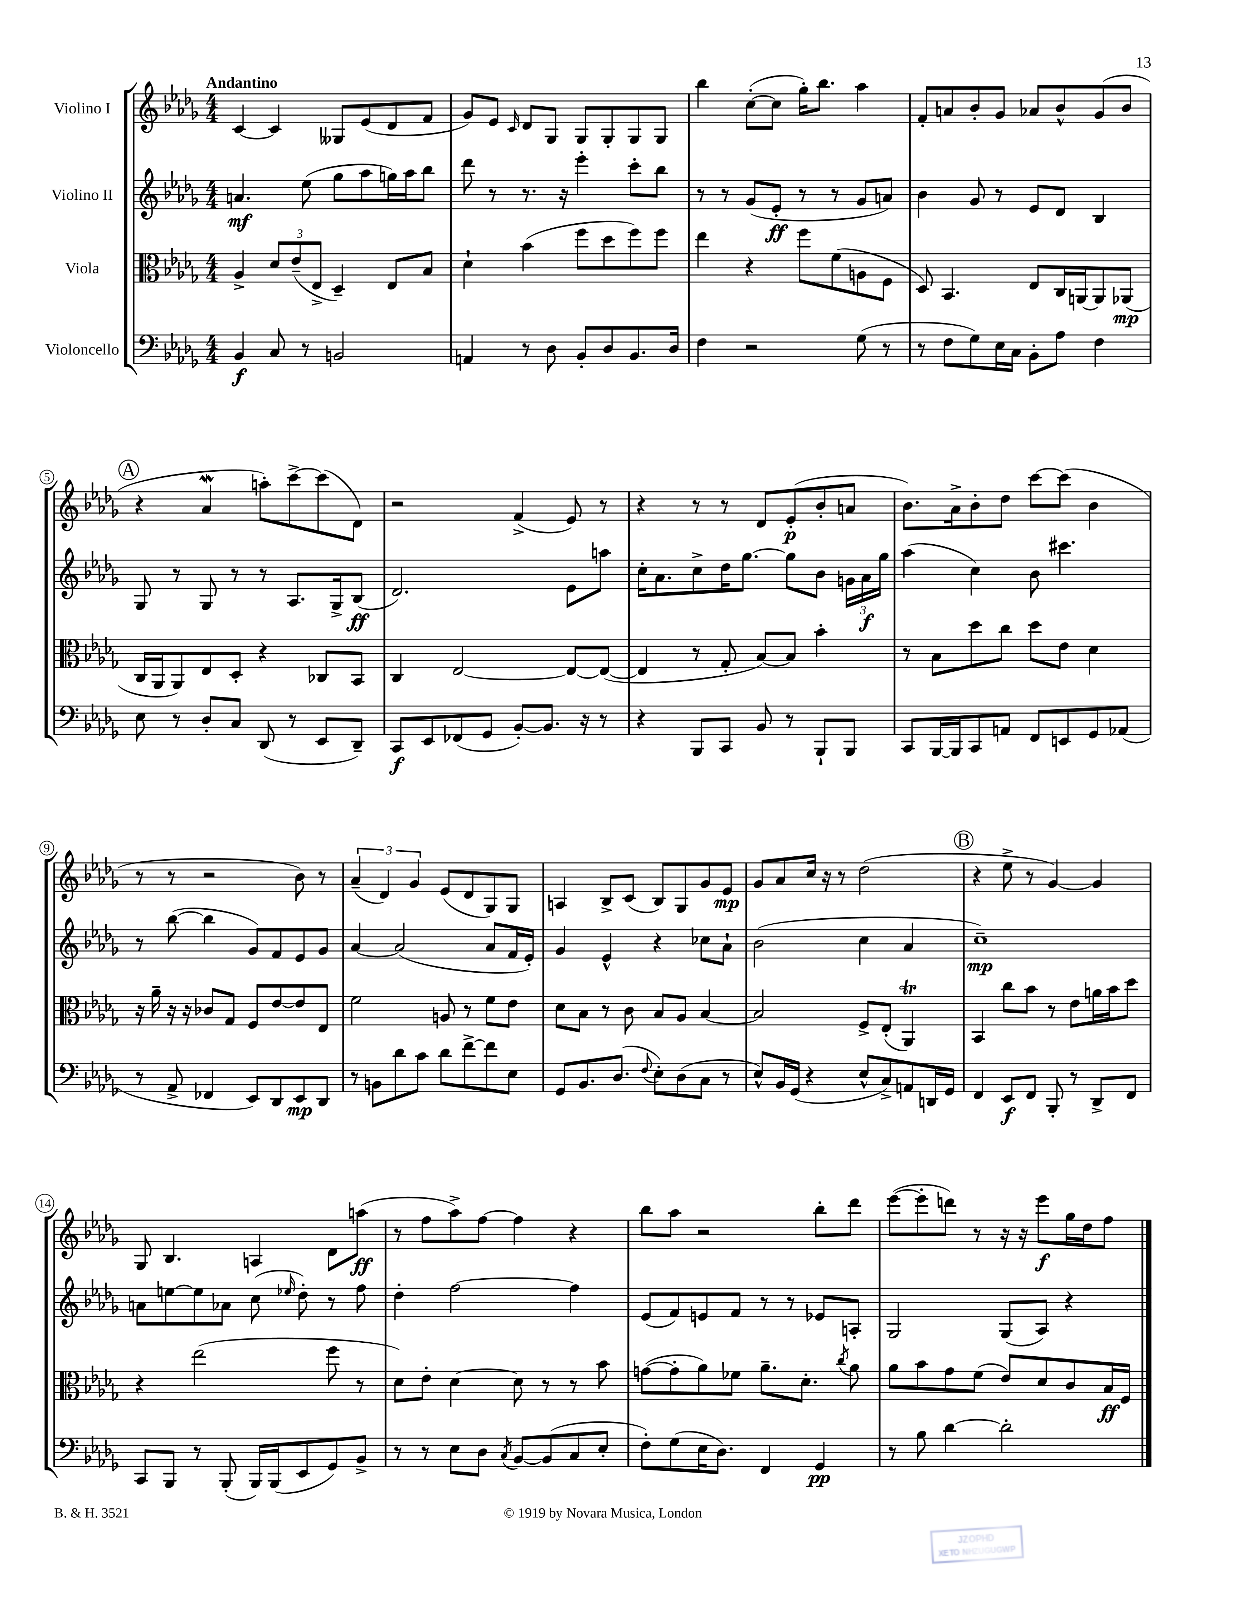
<<
\new StaffGroup <<
\new Staff = "s0" \with { instrumentName = "Violino I" } {
    \clef treble \key des \major \numericTimeSignature \time 4/4 \tempo "Andantino"
    \autoBeamOff c'4~ c'4 geses8[ ees'8( des'8 f'8] |
    ges'8[) ees'8] \grace { c'16 } des'8[ ges8] ges8[ ges8-. ges8 ges8] |
    bes''4 c''8[~-.( c''8] ges''16[-.) bes''8.] aes''4 |
    f'8[-. a'8 bes'8-. ges'8] aes'8[ bes'8-^ ges'8( bes'8] |
    \mark \markup { \circle "A" } r4 aes'4\mordent a''8[-.) c'''8~-> c'''8( des'8]) |
    r2 f'4->( ees'8) r8 |
    r4 r8 r8 des'8[ ees'8-.\p( bes'8-. a'8] |
    bes'8.[) aes'16-> bes'8-. des''8] c'''8[~ c'''8]( bes'4 |
    r8 r8 r2 bes'8) r8 |
    \tuplet 3/2 { aes'4--( des'4) ges'4 } ees'8[( des'8 ges8) ges8] |
    a4 bes8[-> c'8]( bes8[) ges8 ges'8 ees'8]\mp |
    ges'8[ aes'8 c''16] r16 r8 des''2( |
    \mark \markup { \circle "B" } r4 ees''8-> r8 ges'4~) ges'4 |
    ges8 bes4. a4 des'8[ a''8]\ff( |
    r8 f''8[ aes''8->) f''8]~ f''4 r4 |
    bes''8[ aes''8] r2 bes''8[-. des'''8] |
    ees'''8[~( ees'''8-. d'''8]) r8 r16 r16 ees'''8[\f ges''16 des''16 f''8] \bar "|." |
}
\new Staff = "s1" \with { instrumentName = "Violino II" } {
    \clef treble \key des \major \numericTimeSignature \time 4/4
    \autoBeamOff a'4.\mf ees''8( ges''8[ aes''8 g''16) aes''16 bes''8] |
    des'''8 r8 r8. r16 ees'''4-. c'''8[-. bes''8] |
    r8 r8 ges'8[( ees'8]-.\ff r8 r8 ges'8[ a'8]) |
    bes'4 ges'8 r8 ees'8[ des'8] bes4 |
    \mark \markup { \circle "A" } ges8 r8 ges8 r8 r8 aes8.[ ges16-> bes8]\ff( |
    des'2.) ees'8[ a''8] |
    c''16[-. aes'8. c''8-> des''16 ges''8.]~ ges''8[ bes'8] \tuplet 3/2 { g'16[ aes'16\f ges''16] } |
    aes''4( c''4) bes'8 cis'''4. |
    r8 bes''8~( bes''4 ges'8[) f'8 ees'8 ges'8] |
    aes'4~ aes'2( aes'8[ f'16 ees'16]-.) |
    ges'4 ees'4-^ r4 ces''8[ aes'8]-! |
    bes'2( c''4 aes'4 |
    \mark \markup { \circle "B" } c''1--\mp) |
    a'8[ e''8~ e''8 aes'8] c''8( \grace { ees''16 } des''8-.) r8 f''8 |
    des''4-. f''2~ f''4 |
    ees'8[( f'8) e'8 f'8] r8 r8 ees'8[ a8]-. |
    ges2 ges8[( aes8]) r4 \bar "|." |
}
\new Staff = "s2" \with { instrumentName = "Viola" } {
    \clef alto \key des \major \numericTimeSignature \time 4/4
    \autoBeamOff aes4-> \tuplet 3/2 { des'8[ ees'8--( ees8]-> } des4--) ees8[ bes8] |
    des'4-! bes'4( f''8[ des''8 f''8) f''8] |
    ees''4 r4 f''8[ f'8( a8 f8] |
    des8) bes,4. ees8[ c16 a,16~ a,8 aes,8]\mp( |
    \mark \markup { \circle "A" } c16[ aes,16 aes,8) ees8 des8]-. r4 ces8[ bes,8] |
    c4 ees2~ ees8[~ ees8]~( |
    ees4 r8 ges8-. bes8[~) bes8] bes'4-. |
    r8 bes8[ des''8 c''8] des''8[ ees'8] des'4 |
    r16 aes'16-- r16 r16 ces'8[ ges8] f8[ ees'8~ ees'8 ees8] |
    f'2 a8 r8 f'8[ ees'8] |
    des'8[ bes8] r8 c'8 bes8[ aes8] bes4~ |
    bes2 f8[-> ees8]-.( aes,4\trill) |
    \mark \markup { \circle "B" } bes,4 c''8[ bes'8] r8 ees'8[ a'16 bes'16 des''8] |
    r4 ees''2( f''8 r8 |
    des'8[) ees'8]-. des'4~ des'8 r8 r8 bes'8 |
    g'8[~( g'8-. aes'8) fes'8] aes'8.[-- des'8.]-. \acciaccatura { c''8 } aes'8 |
    aes'8[ bes'8 ges'8 f'8]( ees'8[) des'8 c'8 bes16\ff f16] \bar "|." |
}
\new Staff = "s3" \with { instrumentName = "Violoncello" } {
    \clef bass \key des \major \numericTimeSignature \time 4/4
    \autoBeamOff bes,4\f c8 r8 b,2 |
    a,4 r8 des8 bes,8[-. des8 bes,8. des16] |
    f4 r2 ges8( r8 |
    r8 f8[ ges8) ees16 c16] bes,8[-. aes8] f4 |
    \mark \markup { \circle "A" } ees8 r8 des8[-. c8] des,8( r8 ees,8[ des,8]--) |
    c,8[\f ees,8 fes,8( ges,8] bes,8[~-.) bes,8.] r16 r8 |
    r4 bes,,8[ c,8] bes,8 r8 bes,,8[-! bes,,8] |
    c,8[ bes,,16~ bes,,16 c,8 a,8] f,8[ e,8 ges,8 aes,8]( |
    r8 aes,8-> fes,4 ees,8[) des,8 ees,8\mp des,8] |
    r8 b,8[ des'8 c'8] des'8[ f'8~-> f'8 ees8] |
    ges,8[ bes,8. des8.]( \appoggiatura { f8 } ees8[-.) des8( c8] r8 |
    ees8[-^) bes,16 ges,16]( r4 ees8[-^ c8->) a,8 d,16 ges,16] |
    \mark \markup { \circle "B" } f,4 ees,8[\f f,8] bes,,8-. r8 des,8[-> f,8] |
    c,8[ bes,,8] r8 bes,,8-.( bes,,16[) bes,,16( ees,8 ges,8) bes,8]-> |
    r8 r8 ees8[ des8] \acciaccatura { c8 } bes,8[~ bes,8( c8 ees8]-. |
    f8[-.) ges8( ees16 des8.]) f,4 ges,4\pp |
    r8 bes8 des'4~ des'2-. \bar "|." |
}
>>
>>
\layout { \context { \Score \override BarNumber.stencil = #(make-stencil-circler 0.1 0.3 ly:text-interface::print) } }
